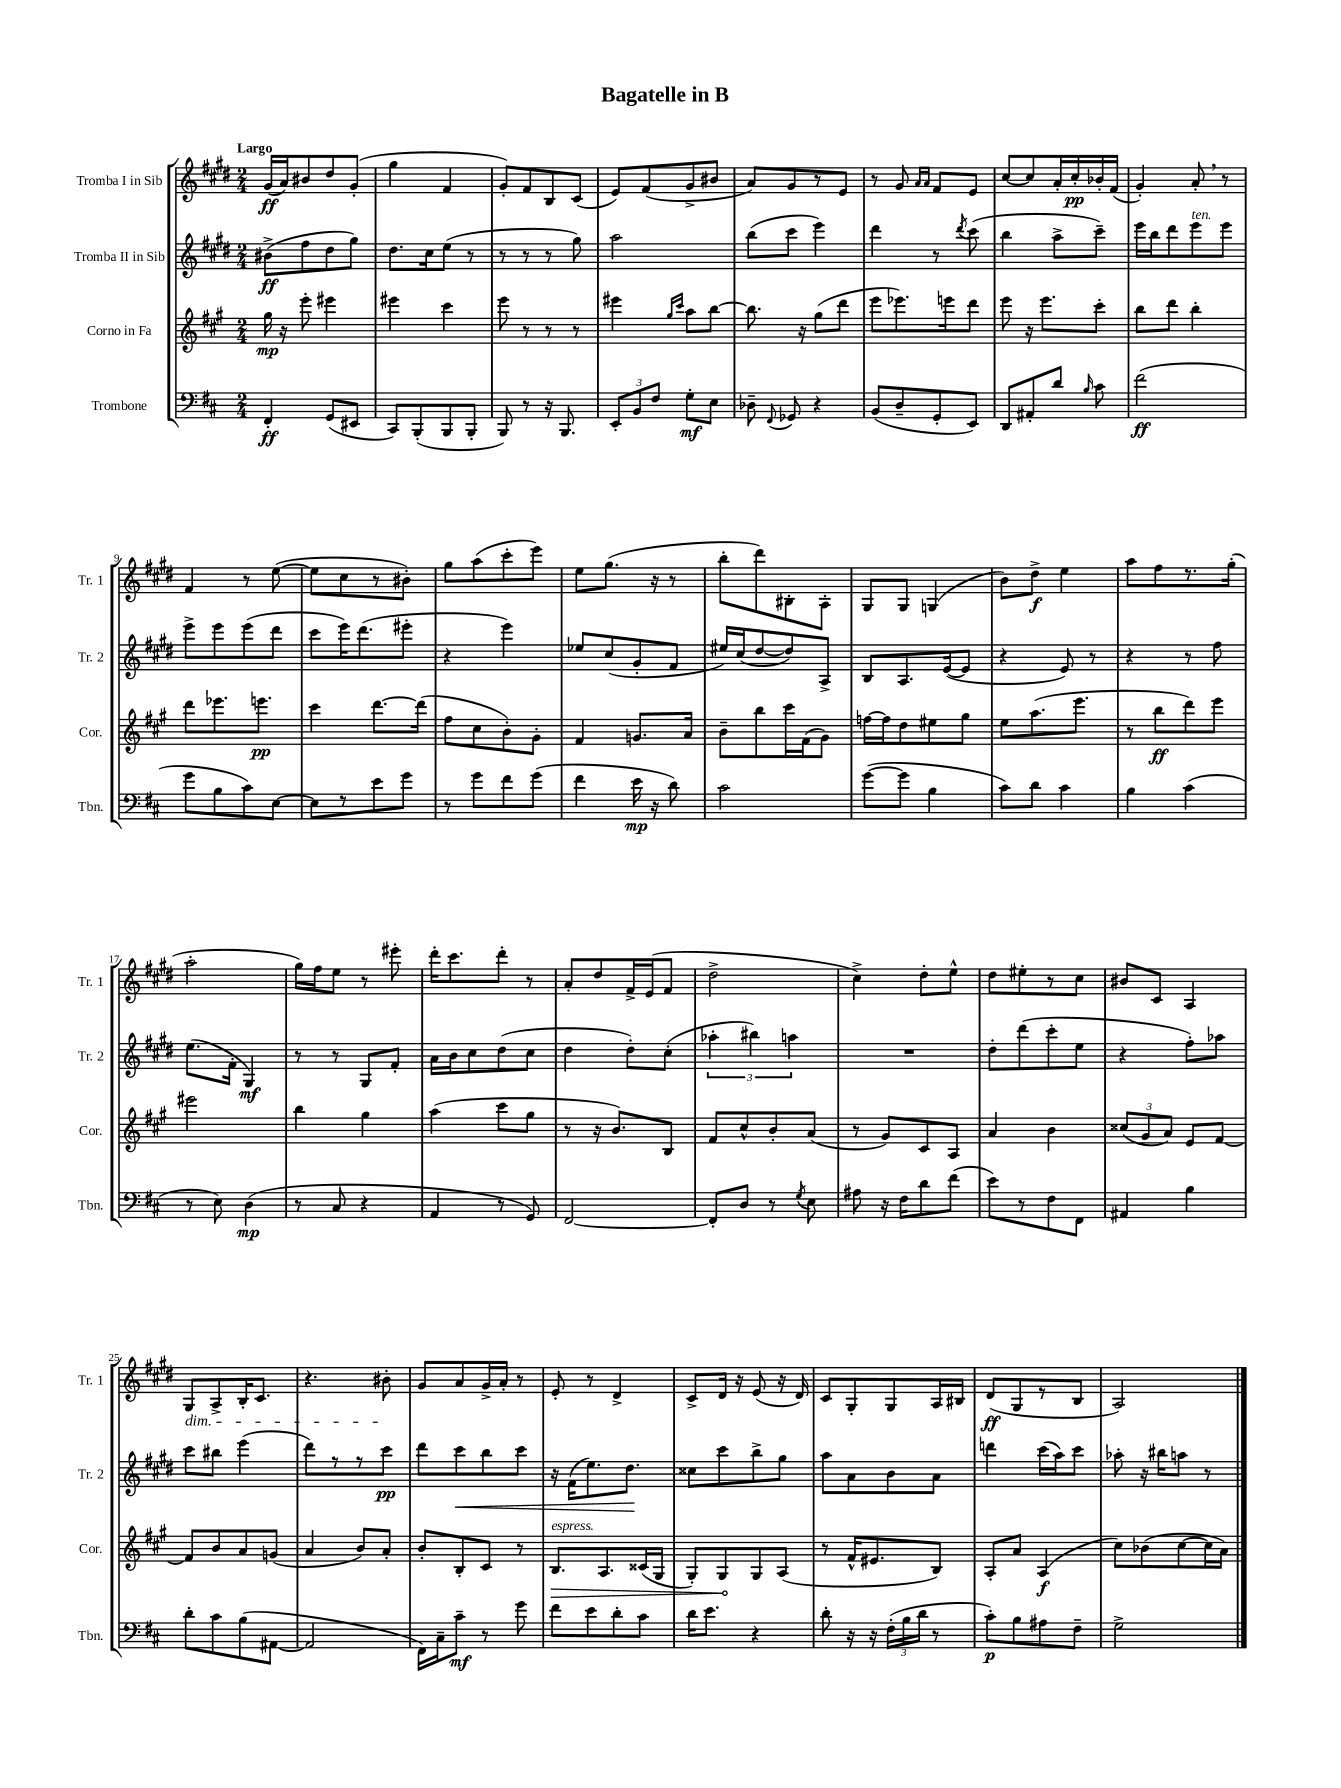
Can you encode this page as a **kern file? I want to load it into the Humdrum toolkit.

**kern	**kern	**kern	**kern
*staff4	*staff3	*staff2	*staff1
*clefF4	*clefG2	*clefG2	*clefG2
*k[f#c#]	*k[f#c#g#]	*k[f#c#g#d#]	*k[f#c#g#d#]
*M2/4	*M2/4	*M2/4	*M2/4
4FF#'	16gg#	(8b#^	(16g#
.	16r	.	16a)
.	8eee'	8ff#	8b#
(8GG	4eee#	8dd#	8dd#
8EE#	.	8gg#)	(8g#'
=	=	=	=
8CC#)	4eee#	8.dd#	4gg#
(8BBB'	.	.	.
.	.	16cc#	.
8BBB	4ccc#	(8ee	4f#
8BBB'	.	8r	.
=	=	=	=
8BBB)	8eee	8r	8g#')
8r	8r	8r	8f#
16r	8r	8r	8B
8.BBB	.	.	.
.	8r	8gg#)	(8c#
=	=	=	=
12EE'	4eee#	2aa	8e)
12BB	.	.	.
.	.	.	(8f#
12F#	.	.	.
.	16qqgg#	.	.
.	16qqccc#	.	.
8G'	8aa	.	8g#^
8E	[8bb	.	8b#
=	=	=	=
8D-~	8.bb]	(8bb	8a)
8qqFF#	.	.	.
8GG-	.	8ccc#	8g#
.	16r	.	.
4r	(8gg#	4eee)	8r
.	8ddd	.	8e
=	=	=	=
(8BB	8eee	4ddd#	8r
8D~	8.eee-)	.	8g#
.	.	.	16qqa
.	.	.	16qqa
8GG'	.	8r	8f#
.	16eee	.	.
.	.	8qddd#	.
8EE)	8ddd	(8ccc#	8e
=	=	=	=
8DD	8eee	4bb	[8cc#
8AA#'	16r	.	8cc#]
.	8.eee	.	.
8d	.	8aa^	16a'
.	.	.	16cc#'
16qqB	.	.	.
8c#	8ccc#'	8ccc#~)	16b-'
.	.	.	(16f#
=	=	=	=
(2f#	8bb	16eee	4g#')
.	.	16bb	.
.	8ddd	8ddd#	.
.	4bb'	8eee	8a'
.	.	8eee	8r
=	=	=	=
8g	8ddd	8eee^	4f#
8B	8.eee-	8eee	.
8c#)	.	(8eee	8r
.	8.eee	.	.
[8E	.	8ddd#	([8ee
=	=	=	=
8E]	4ccc#	8ccc#	8ee]
8r	.	16eee)	8cc#
.	.	(8.ddd#	.
8e	[8.ddd	.	8r
8g	.	8eee#'	8b#')
.	(16ddd]	.	.
=	=	=	=
8r	8ff#	4r	8gg#
8g	8cc#	.	(8aa
8f#	8b')	4eee)	8ccc#'
(8g	8g#'	.	8eee)
=	=	=	=
4f#	4f#	8ee-	8ee
.	.	(8cc#	(8.gg#
16e	8.g	8g#'	.
16r	.	.	16r
8d)	.	8f#	8r
.	16a	.	.
=	=	=	=
2c#	8b~	16ee#)	8bb'
.	.	(16cc#	.
.	8bb	[8dd#	8ddd#)
.	16ccc#	8dd#])	8B#'
.	(16f#	.	.
.	8g#)	8A^	8A'
=	=	=	=
([8g	[16ff	8B	8G#
.	16ff]	.	.
8g]	8dd	8.A	8G#
4B	8ee#	.	(4G
.	.	([16e	.
.	8gg#	8e]	.
=	=	=	=
8c#)	8ee	4r	8b)
8d	(8.aa	.	8dd#^
4c#	.	8e)	4ee
.	8.eee	.	.
.	.	8r	.
=	=	=	=
4B	8r	4r	8aa
.	8bb	.	8ff#
(4c#	8ddd)	8r	8.r
.	8eee	8ff#	.
.	.	.	(16gg#'
=	=	=	=
8r	2eee#	(8.ee	2aa'
8E)	.	.	.
.	.	16f#'	.
(4D	.	4G#)	.
=	=	=	=
8r	4bb	8r	16gg#)
.	.	.	16ff#
8C#	.	8r	8ee
4r	4gg#	8G#	8r
.	.	8f#'	8eee#'
=	=	=	=
4AA	(4aa	16a	16ddd#'
.	.	16b	8.ccc#
.	.	8cc#	.
8r	8ccc#	(8dd#	8ddd#'
8GG)	8gg#	8cc#	8r
=	=	=	=
[2FF#	8r	4dd#	8a'
.	16r	.	8dd#
.	8.b)	.	.
.	.	8dd#')	16f#^
.	.	.	(16e
.	8B	(8cc#'	8f#
=	=	=	=
8FF#']	8f#	6aa-'	2dd#^
8D	8cc#^^	.	.
.	.	6bb#)	.
8r	8b'	.	.
.	.	6aa	.
8qG	.	.	.
8E	(8a	.	.
=	=	=	=
8A#	8r	2r	4cc#^)
16r	8g#)	.	.
16F#	.	.	.
8d	8c#	.	8dd#'
(8f#	8A	.	8ee^^
=	=	=	=
8e)	4a	8dd#'	8dd#
8r	.	(8ddd#	8ee#'
8F#	4b	8ccc#'	8r
8FF#	.	8ee	8cc#
=	=	=	=
4AA#	(12cc##	4r	8b#
.	12g#	.	.
.	.	.	8c#
.	12a)	.	.
4B	8e	8ff#')	4A
.	[8f#	8aa-	.
=	=	=	=
8d'	8f#]	8ccc#	8G#
8c#	8b	8bb#	8A^
(8B	8a	(4eee	16B'
.	.	.	8.c#
[8AA#	(8g	.	.
=	=	=	=
2AA#]	4a	8ddd#)	4.r
.	.	8r	.
.	8b)	8r	.
.	8a'	8ccc#	8b#'
=	=	=	=
16FF#)	8b'	8ddd#	8g#
16C#~	.	.	.
8c#~	8B'	8ccc#	8a
8r	8c#	8bb	16g#^
.	.	.	16a'
8g	8r	8ccc#	8r
=	=	=	=
8f#	8.B	16r	8e'
.	.	(16f#	.
8e	.	8.ee)	8r
.	8.A	.	.
8d'	.	.	4d#^
.	.	8.dd#	.
8c#	(16c##	.	.
.	16G#	.	.
=	=	=	=
16d	8G#')	8cc##	8c#^
8.e	.	.	.
.	8G#	8ccc#	16d#
.	.	.	16r
4r	8G#	8bb^	(8e
.	(8A	8gg#	16r
.	.	.	16d#)
=	=	=	=
8d'	8r	8aa	8c#
16r	16f#^^	8a	8G#'
16r	8.e#	.	.
(24F#'	.	8b	8G#
24B	.	.	.
24d	.	.	.
8r	8B)	8a	16A
.	.	.	16B#
=	=	=	=
8c#')	8A'	4ddd	(8d#
8B	8a	.	8G#
8A#	(4A	(16ccc#	8r
.	.	16aa)	.
8F#~	.	8ccc#	8B
=	=	=	=
2G^	8cc#)	8aa-'	2A)
.	(8b-	16r	.
.	.	16bb#	.
.	[8cc#	8aa	.
.	16cc#]	8r	.
.	16a)	.	.
==	==	==	==
*-	*-	*-	*-
